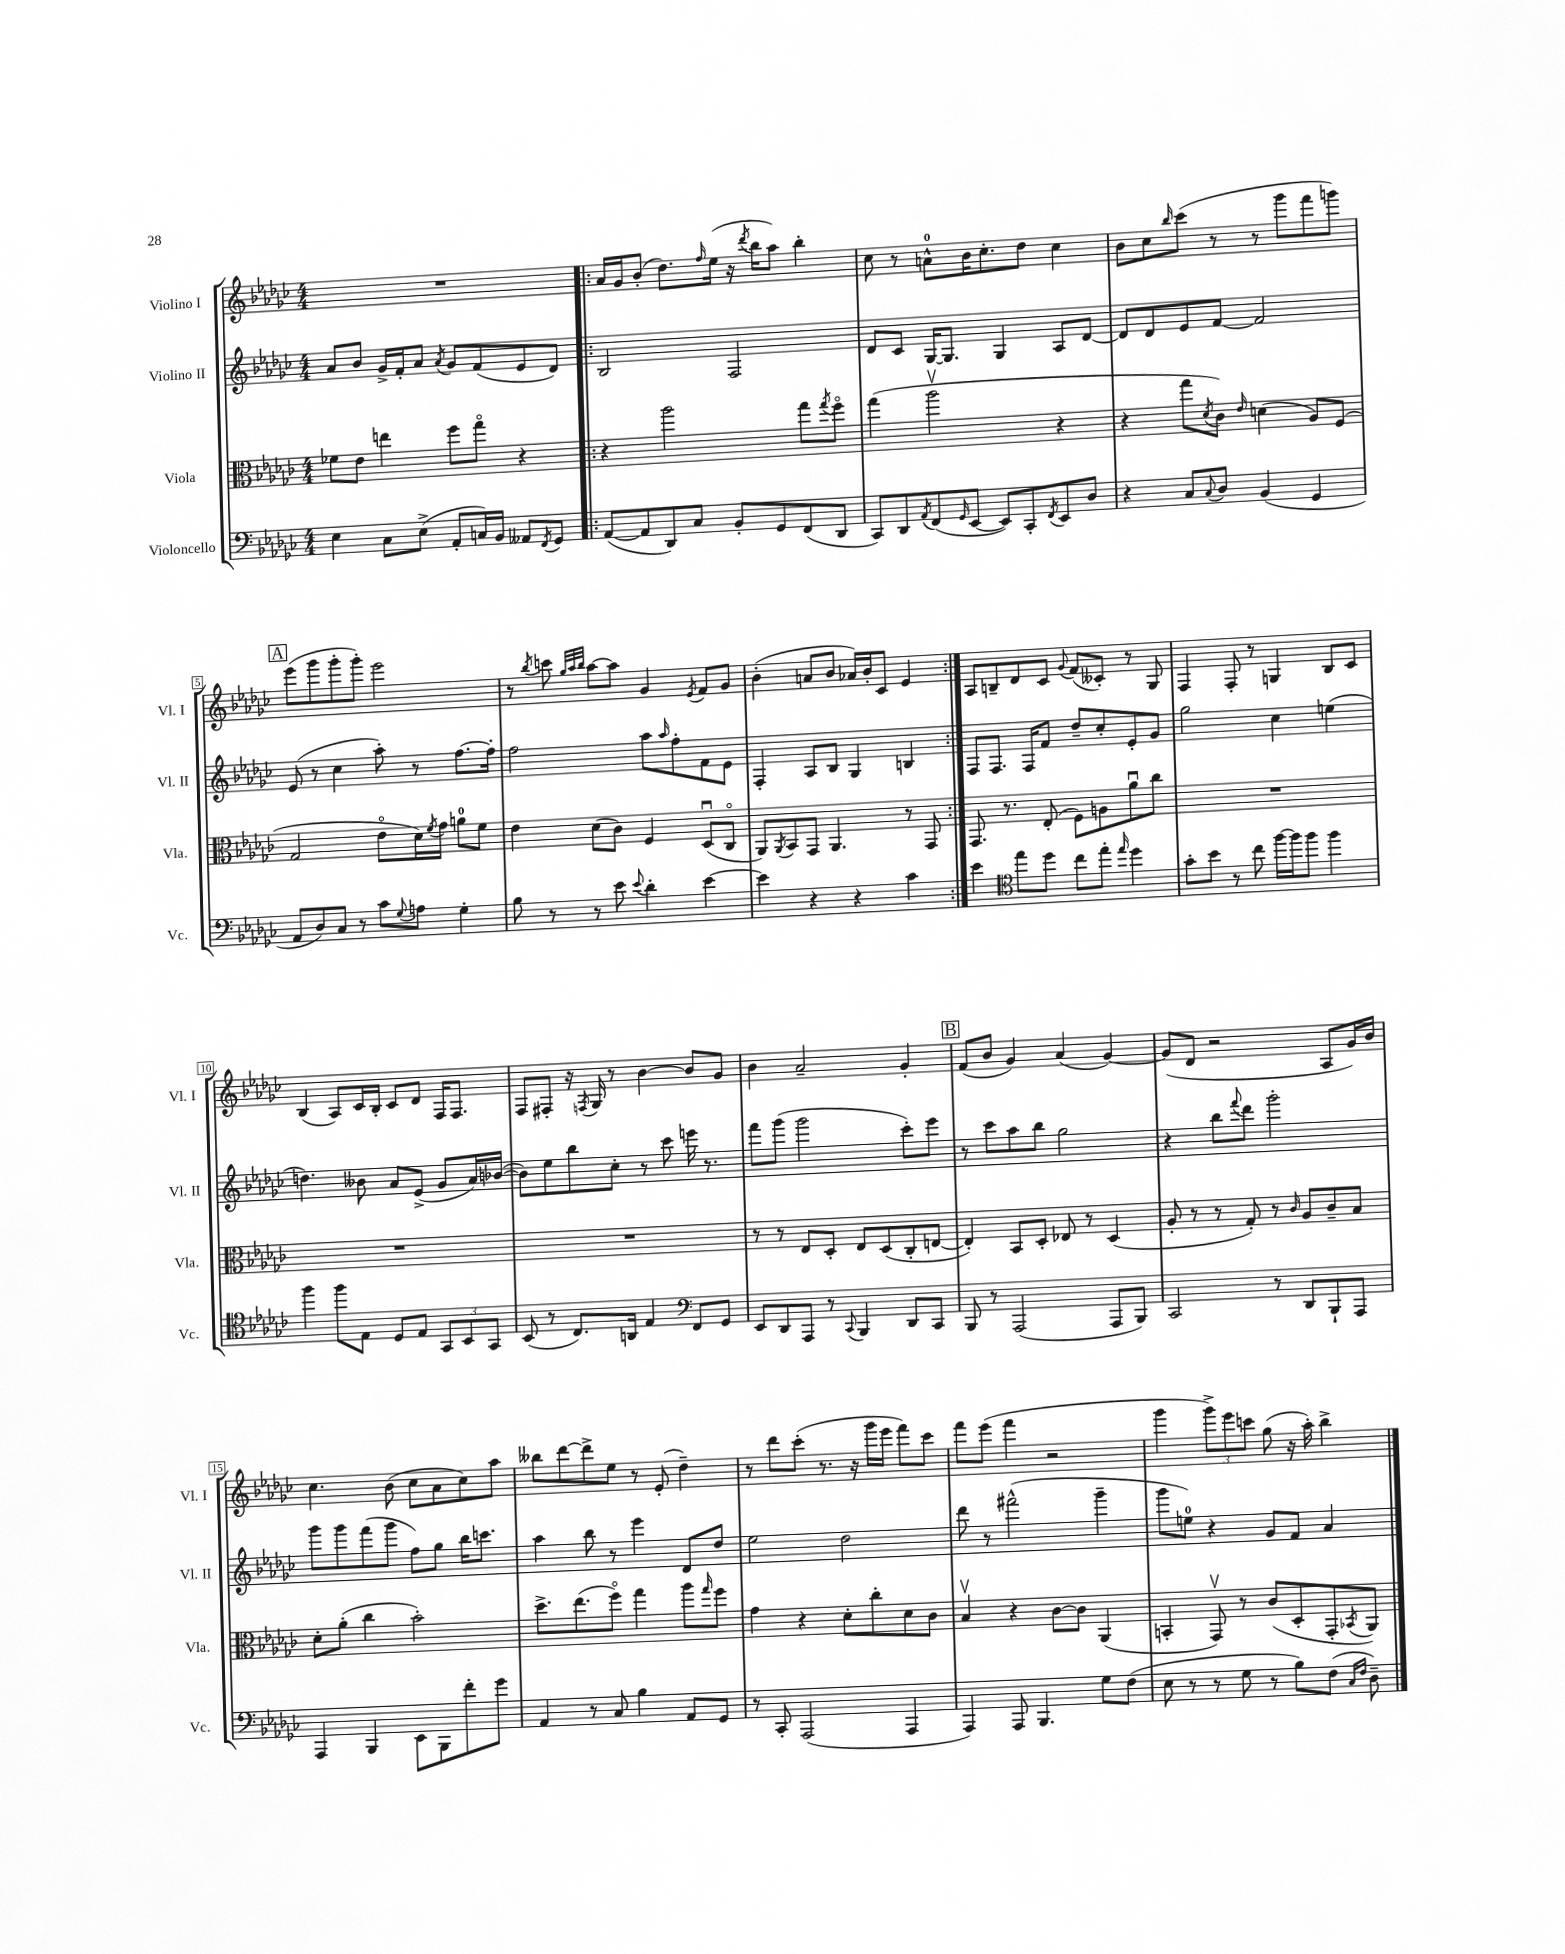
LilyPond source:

<<
\new StaffGroup <<
\new Staff = "s0" \with { instrumentName = "Violino I" shortInstrumentName = "Vl. I" } {
    \clef treble \key ges \major \numericTimeSignature \time 4/4
    R1 |
    \repeat volta 2 { aes'16 ges'16 bes'8-.( des''8.) \grace { f''16 } ees''16( r16 \acciaccatura { des'''8 } bes''16 aes''8) bes''4-. |
    ces''8 r8 a'8-0-^ bes'16 ces''8.-. des''8 ces''4 |
    bes'8 ces''8 \grace { bes''16 } ces'''8( r8 r8 ges'''8 f'''8 g'''8) |
    \mark \markup { \box "A" } ees'''8( ges'''8 ges'''8-. ges'''8-.) ees'''2 |
    r8 \acciaccatura { bes''8 } c'''8 \grace { ges''32 aes''32 bes''32 } aes''8~ aes''8 ges'4 \acciaccatura { ees'8 } f'8 ges'8 |
    bes'4-.( a'8 bes'8 aes'16) bes'16-. ces'8 ees'4 | }
    aes8 b8-- des'8 ces'8 \appoggiatura { ges'8 } f'8( ceses'8-.) r8 ges8 |
    f4 f8-. r8 g4 bes8 ces'8 |
    bes4( aes8) ces'16 bes16-. ces'8 des'8 f16 f8. |
    f8 fis8-. r16 \acciaccatura { f8 } ges16 r8 bes'4~ bes'8 ges'8 |
    bes'4 aes'2-- ges'4-. |
    \mark \markup { \box "B" } f'8( bes'8 ges'4) aes'4( ges'4~) |
    ges'8( des'8 r2 aes8 ges'16) bes'16 |
    ces''4. bes'8( ces''8 aes'8 ces''8) aes''8 |
    beses''8 des'''8~ des'''8-> ees''8 r8 ees'8-.( des''4--) |
    r8 des'''8 ces'''8-.( r8. r16 ges'''16 ees'''16 f'''8) ces'''8 |
    f'''8 ees'''8( f'''4 r2 |
    ges'''4 \tuplet 3/2 { ges'''8->) ees'''8 c'''8 } ges''8( r16 aes''16-.) bes''4-> \bar "|." |
}
\new Staff = "s1" \with { instrumentName = "Violino II" shortInstrumentName = "Vl. II" } {
    \clef treble \key ges \major \numericTimeSignature \time 4/4
    aes'8 bes'8 ges'16-> f'16-. aes'8 \acciaccatura { aes'8 } ges'8 f'8( ees'8 des'8) |
    \repeat volta 2 { bes2 f2 |
    des'8 ces'8 ges16~ ges8. ges4 aes8 des'8~ |
    des'8 des'8 ees'8 f'8~ f'2 |
    \mark \markup { \box "A" } ees'8( r8 ces''4 aes''8-.) r8 f''8.~ f''16-. |
    f''2 aes''8 \grace { aes''16 } f''8-. f'8 ees'8 |
    f4-. aes8 bes8 ges4 b4 | }
    f8 f8. f16 f'8 des''8-- ces''8-. ees'8-. ges'8 |
    ges''2 ces''4 e''4( |
    d''4.) beses'8 aes'8 ees'8->( ges'8 aes'16) bes'16~( |
    bes'8) ees''8 bes''8 ces''8-. r8 ces'''8 e'''16 r8. |
    f'''8 ges'''8( ges'''2 ces'''8-.) ees'''8 |
    \mark \markup { \box "B" } r8 ces'''8 aes''8 bes''8 ges''2 |
    r4 bes''8 \appoggiatura { f'''8 } des'''8 ges'''2-. |
    ges'''8 ges'''8 f'''8( ges'''8 f''8) ges''8 bes''16 c'''8. |
    aes''4 bes''8 r8 ees'''4 des'8 des''8 |
    ees''2 des''2 |
    des'''8 r8 fis'''2-^( ges'''4-- |
    ges'''8 e''8-0) r4 ges'8 f'8 aes'4 \bar "|." |
}
\new Staff = "s2" \with { instrumentName = "Viola" shortInstrumentName = "Vla." } {
    \clef alto \key ges \major \numericTimeSignature \time 4/4
    fes'8 ees'8 e''4 f''8 ges''8\flageolet r4 |
    \repeat volta 2 { r4 aes''2 ges''8 \acciaccatura { ges''8 } f''8\flageolet |
    ges''4( aes''2\upbow r4 |
    r4 ges''8 \acciaccatura { des'8 } ces'8) \grace { ees'16 } d'4( aes8) f8( |
    \mark \markup { \box "A" } ges2 ees'8\flageolet des'16) \acciaccatura { f'8 } ges'16 a'8-0 f'8 |
    ees'4 des'8( ces'8) f4 des8\downbow( ces8\flageolet |
    aes,8) \acciaccatura { aes,8 } bes,8 ges,8 aes,4. r8 ges,8 | }
    ges,8. r8. ees8-.( f8) a8 aes'8\downbow ces''8 |
    R1 |
    R1 |
    R1 |
    r8 r8 ees8 des8-. ees8 des8( ces8-. e8~ |
    \mark \markup { \box "B" } e4-.) bes,8 des8-. ees8 r8 des4( |
    aes8-. r8 r8 ges8-.) r8 \grace { ces'16 } aes8 ces'8-- bes8 |
    des'8-. aes'8-.( ces''4 bes'2-.) |
    des''8.-> ees''8.( f''8\flageolet) ges''4 aes''8 \grace { ges''16 } f''8 |
    ges'4 r4 des'8-. ces''8-. des'8 ces'8 |
    bes4\upbow r4 ces'8~ ces'8 aes,4( |
    b,4-. ges,8\upbow) r8 ces'8( des8-. ges,8-. \acciaccatura { bes,8 } aes,8) \bar "|." |
}
\new Staff = "s3" \with { instrumentName = "Violoncello" shortInstrumentName = "Vc." } {
    \clef bass \key ges \major \numericTimeSignature \time 4/4
    ees4 ces8 ees8->( aes,8-. c16) bes,16 aeses,8 \acciaccatura { f,8 } ges,8 |
    \repeat volta 2 { aes,8~( aes,8 des,8) ces8 bes,8-. ges,8 f,8( des,8 |
    ces,8) des,8 \acciaccatura { aes,8 } f,8( \grace { ges,16 } ees,8~ ees,8) ces,8-. \acciaccatura { f,8 } ees,8 des8 |
    r4 ces8 \appoggiatura { ces8 } des8 bes,4( ges,4 |
    \mark \markup { \box "A" } aes,8 des8) ces8 r8 ces'8 \appoggiatura { ges8 } a8 ges4-. |
    bes8 r8 r8 ees'8 \appoggiatura { ees'8 } des'4-. ees'4~ |
    ees'4 r4 r4 ces'4 | }
    ees'4 \clef tenor ees''8 des''8 ces''8 ees''8-. \grace { ees''16 } des''4 |
    ges'8-. bes'8 r8 ces''8 f''16~ f''16 f''8 f''4 |
    f''4 f''8 ees8 des8 ees8 \tuplet 3/2 { ges,8 bes,8 ges,8 } |
    bes,8( r8 ces8.) a,16 ees4 \clef bass f,8 ges,8 |
    ees,8 des,8 aes,,8 r8 \appoggiatura { ces,8 } bes,,4 des,8 ces,8 |
    \mark \markup { \box "B" } bes,,8 r8 aes,,2( aes,,8 bes,,8) |
    ces,2 r8 des,8 bes,,8-! aes,,8 |
    aes,,4 bes,,4 ees,8 bes,,8 f'8-. ges'8 |
    aes,4 r8 ces8 bes4 aes,8 ges,8 |
    r8 ces,8-. aes,,2( aes,,4 |
    aes,,4) aes,,8 bes,,4. ges8 f8( |
    ees8 r8 r8 ges8 r8 bes8) f8( \grace { ces16 f16 } des8--) \bar "|." |
}
>>
>>
\layout { \context { \Score \override BarNumber.stencil = #(make-stencil-boxer 0.1 0.3 ly:text-interface::print) } }
